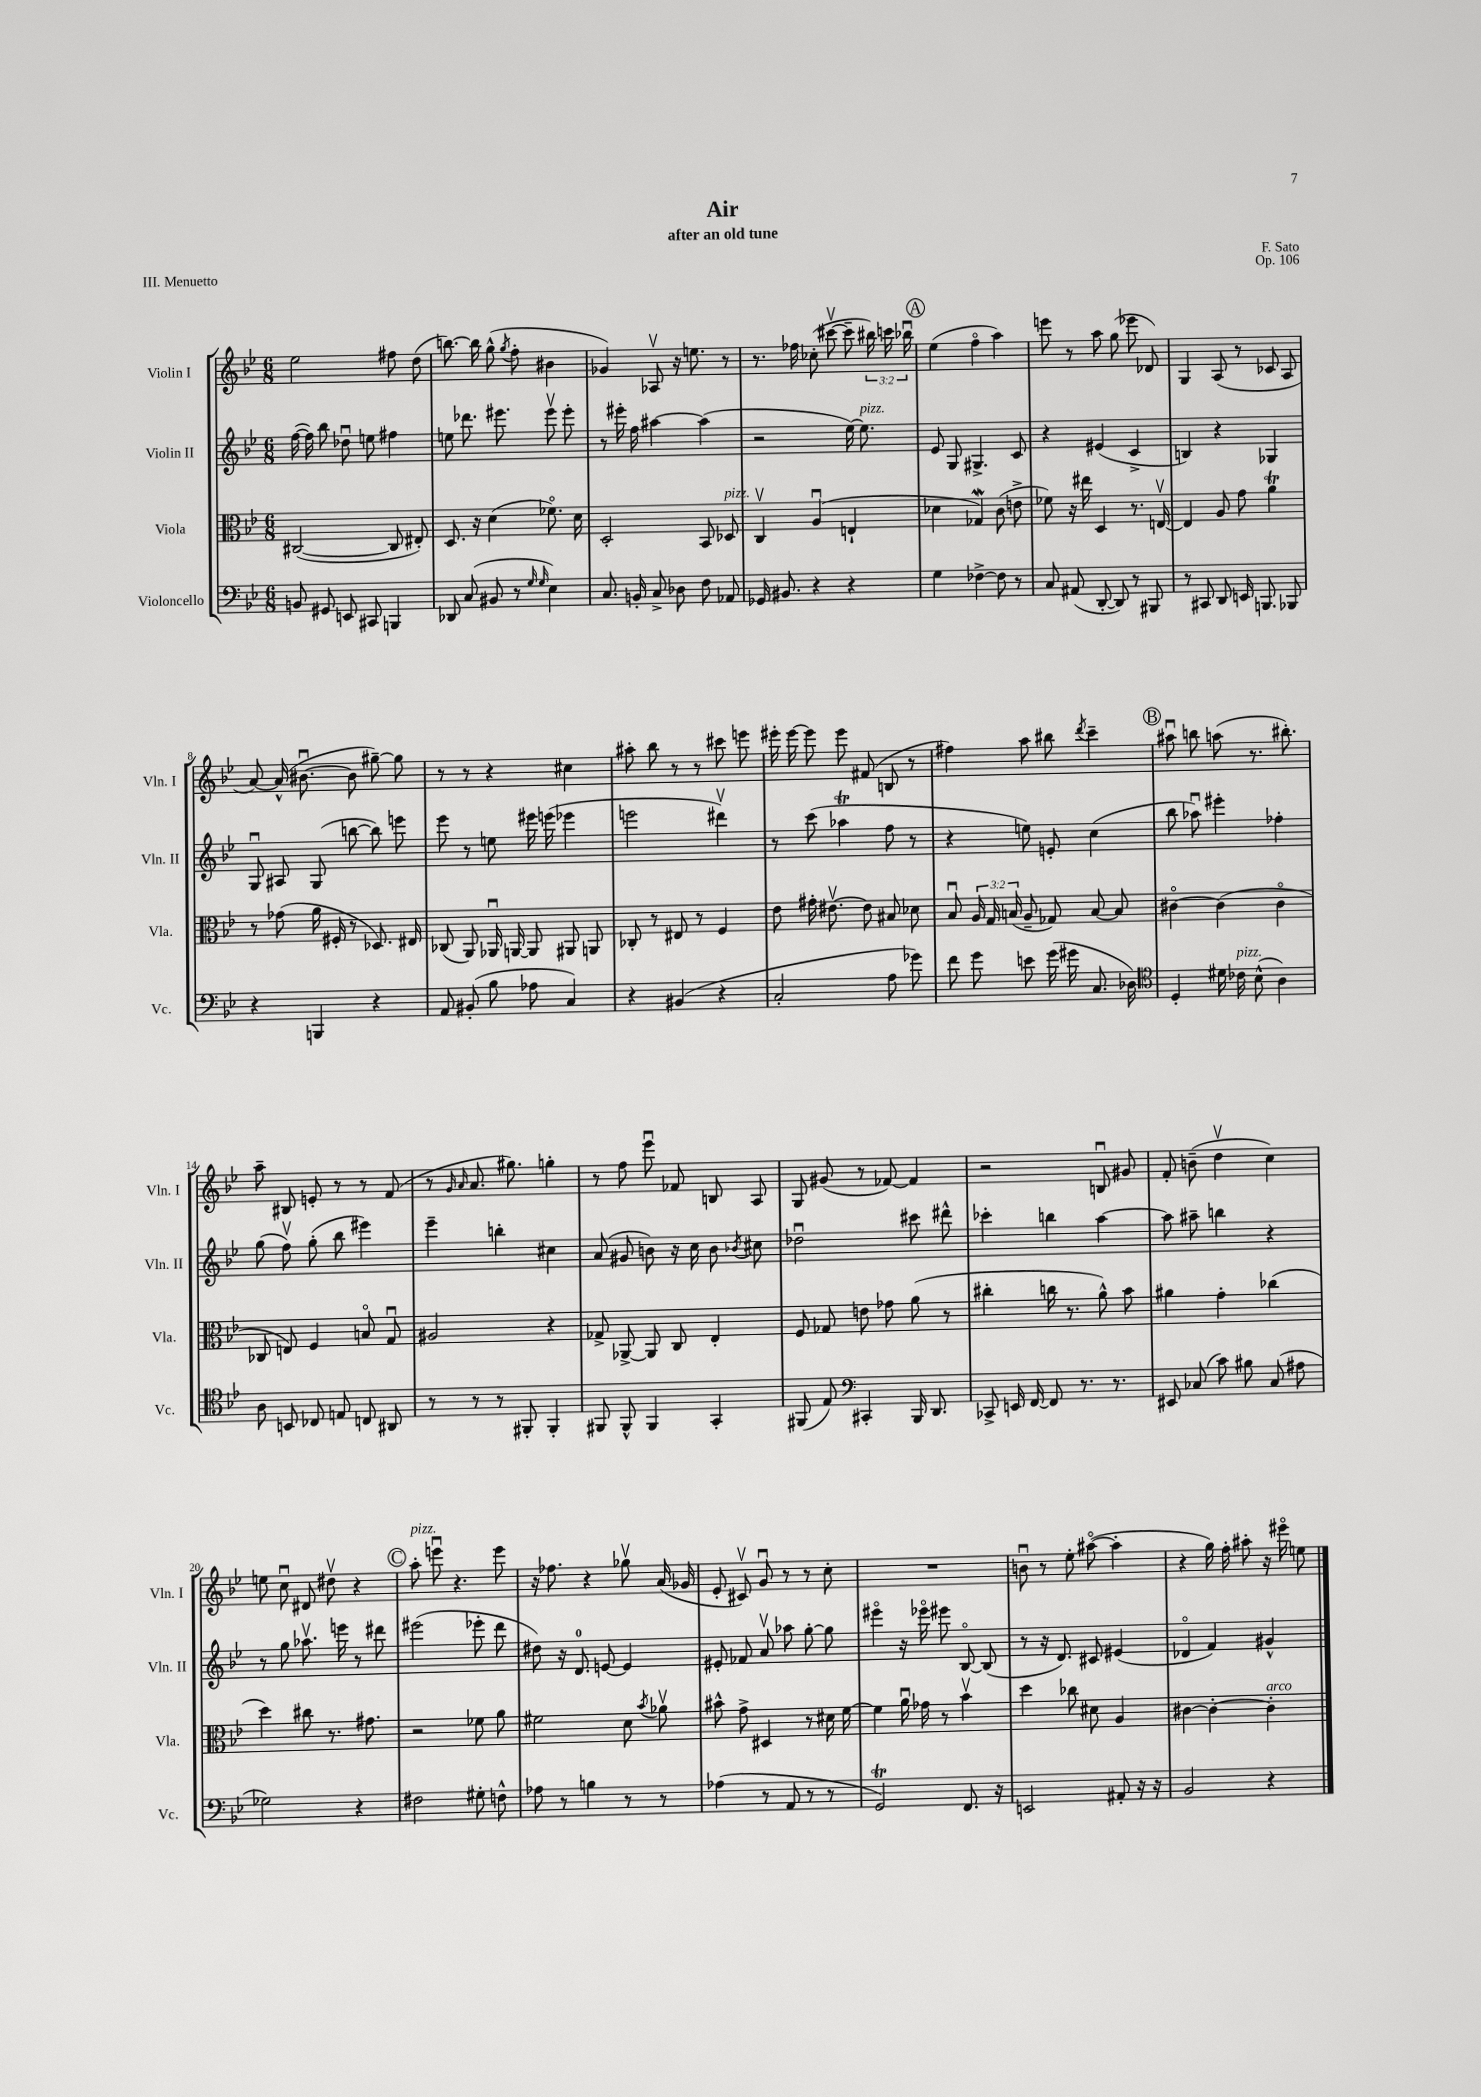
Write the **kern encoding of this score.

**kern	**kern	**kern	**kern
*staff4	*staff3	*staff2	*staff1
*clefF4	*clefC3	*clefG2	*clefG2
*k[b-e-]	*k[b-e-]	*k[b-e-]	*k[b-e-]
*M6/8	*M6/8	*M6/8	*M6/8
8BB/	([2C#/	([16ff\	2ee-\
.	.	16ff\])	.
8GG#/	.	8bb-\	.
8EE/	.	8dd-u\	.
8CC#/	.	8ee\	.
4BBB/	8C#/]	4ff#\	8ff#\
.	8E#'/)	.	(8dd\
=	=	=	=
8DD-/	8.D/	8ee\	[8.bb\)
(8C/	.	8.ddd-\	.
.	16r	.	16bb\]
8BB#/	(4d\	.	(8gg^^\
.	.	8.eee#\	.
.	.	.	8qgg/
8r	.	.	8ff'\
16qqG/	.	.	.
16qqG/	.	.	.
4E-\)	8.f-o\)	8eee#v\	4b#\
.	.	8eee#'\	.
.	16d\	.	.
=	=	=	=
8.C/	2D'/	8r	4g-/)
.	.	16eee#'\	.
16BB'/	.	16ff\	.
8C^/	.	[4aa#\	8A-v/
8D-\	.	.	16r
.	.	.	8.ee\
8F\	8BB-/	(4aa#\]	.
8AA-/	8D-/	.	8r
=	=	=	=
16GG-/	4Cv/	2r	8.r
8.BB#/	.	.	.
.	.	.	16ff-\
4r	(4Au/	.	(8cc-'\
.	.	.	[8ccc#v\
4r	4E`/	[16ee-\)	8ccc#~\]
.	.	8.ee-\]	.
.	.	.	24bb#\)
.	.	.	24ccc\
.	.	.	24bb-u\
=	=	=	=
4G\	4d-\	8e-/	(4ee-\
.	.	8G/	.
[4F-^\	4G-/)	4.G#^/	4ffo\
8F-\]	(8c\	.	4aa\)
8r	8e^\	8c/	.
=	=	=	=
8C/	8f-\)	4r	8eee\
(8AA#/	16r	.	8r
.	16ee#\	.	.
[8DD'/	4D/	(4e#/	8aa\
8DD/])	.	.	(8gg\
8r	8.r	4c^/	8eee-\
8BBB#/	.	.	8d-/)
.	[16Ev/	.	.
=	=	=	=
8r	4E/]	4B/)	4G/
8CC#/	.	.	.
8DD/	8A/	4r	(8A/
16EE/	8g\	.	8r
8.BBB/	.	.	.
.	4a\	4G-/	8c-/
8BBB-/	.	.	8A/
=	=	=	=
4r	8r	8Gu/	[8a/)
.	(8g-\	8A#/	(16a^^/]
.	.	.	[8.b#u\
4BBB/	16a\	(8G/	.
.	16F#'/	.	.
.	8r	[8bb\	8b#\]
4r	8.D-/)	8bb\])	[8gg#~\)
.	.	8eee\	8gg#\]
.	16E#/	.	.
=	=	=	=
8AA/	(8C-/	8eee-\	8r
(8BB#'/	8AA/)	8r	8r
8B-\	16AA-u/	8ee\	4r
.	[16AA/	.	.
8A-\	8AA/]	16eee#\	.
.	.	(16eee\	.
4C/)	8AA#/	4eee-\	4cc#\
.	8AA/	.	.
=	=	=	=
4r	8C-'/	2eee\	8aa#'\
.	8r	.	8bb-\
(4BB#/	8E#/	.	8r
.	8r	.	8r
4r	4F/	4ddd#v\)	8ccc#\
.	.	.	8eee\
=	=	=	=
2C'/	8e-\	8r	16eee#'\
.	.	.	[16eee#\
.	16g#'\	(8ccc\	8eee#\]
.	[8.e#v\	.	.
.	.	4aa-\	8eee#\
.	8e#\]	.	(8f#/
8A\	8B#/	8ff\	8B/
8g-\)	8d-\	8r	8r
=	=	=	=
8f\	8B-u/	4r	4ff#\)
8g\	24A/	.	.
.	24G/	.	.
.	(24B/	.	.
8e\	8A~/	8ee\)	8aa\
(16g\	8G-/)	8e'/	8bb#\
16g#\	.	.	.
.	.	.	8qddd/
8.C/	[8B/	(4cc\	4ccc~\
.	8B/]	.	.
16D-\)	.	.	.
=	=	=	=
*clefC4	*	*	*
4D'/	[4c#o\	8bb-\	8aa#u\
.	.	8aa-u\)	8bb\
16d#\	(4c#\]	4eee#'\	(8aa\
16c-\	.	.	.
(8B-^^\	.	.	8.r
4A\)	4c#o\	4ff-'\	.
.	.	.	8.bb#'\)
=	=	=	=
8A\	8C-/	(8gg\	8aa~\
8BB/	8E/)	8ffv\)	8B#/
8C-/	4F/	(8gg'\	8e'/
8E/	.	8bb-\	8r
8C/	8Bo/	4eee#\)	8r
8AA#/	8Gu/	.	(8f/
=	=	=	=
8r	2A#/	4eee-~\	8r
.	.	.	16qqg/
.	.	.	16qqa/
8r	.	.	8.a/
8r	.	4bb'\	.
.	.	.	8.gg#\)
8FF#'/	.	.	.
4FF#'/	4r	4cc#\	4gg'\
=	=	=	=
8FF#/	8G-^/	(8a/	8r
8FF#^^/	[8AA-^/	8g#/	8ff\
4FF#/	8AA-/]	8b\)	8eee-u\
.	8C/	16r	8f-/
.	.	16cc\	.
4GG'/	4E-'/	8b\	8B/
.	.	8qb-/	.
.	.	8cc#\	8A/
=	=	=	=
(8FF#/	8F/	2dd-u\	8G/
8E-/)	8G-/	.	(8g#/
*clefF4	*	*	*
4CC#'/	8e\	.	8r
.	8g-\	.	[8f-/)
16BBB-/	(8a\	8ccc#\	4f-/]
8.DD/	.	.	.
.	8r	8ddd#^^\	.
=	=	=	=
8CC-^/	4cc#'\	4ccc-'\	2r
16EE/	.	.	.
[16FF/	.	.	.
8FF/]	16cc\	4bb\	.
.	8.r	.	.
8.r	.	.	.
.	8a^^\)	[4aa\	8Bu/
8.r	.	.	.
.	8b-\	.	8g#/
=	=	=	=
8EE#/	4a#\	8aa\]	8f'/
(8C-/	.	8aa#~\	(8b~\
8c\)	4g'\	4bb\	4ddv\
8B#\	.	.	.
(8C-/	(4cc-\	4r	4cc\)
8A#\	.	.	.
=	=	=	=
2G-\)	4dd\)	8r	8ee\
.	.	8gg\	8ccu\
.	8cc#\	8.aa-v\	8d#/
.	8.r	.	8dd#v\
.	.	16eee\	.
4r	.	8r	4r
.	8.g#\	.	.
.	.	8ddd#\	.
=	=	=	=
2F#\	2r	(2eee#\	8aa'\
.	.	.	8eeeu\
.	.	.	4.r
8G#'\	8f-\	8eee-'\	.
8F^^\	8a\	8ddd\	8eee\
=	=	=	=
8A-\	2f#\	8dd#\)	16r
.	.	.	8.ff-\
8r	.	16r	.
.	.	8.d/	.
4B\	.	.	4r
.	.	[8e/	.
8r	8d\	4e/]	8gg-v\
.	8qb-/	.	.
8r	8a-v\	.	(16a/
.	.	.	16g-/
=	=	=	=
(4A-\	8b#^^\	8e#'/	8e-'/
.	8g^\	8f-/	8c#v/)
8r	4D#/	8av/	8gu/
8AA/	.	8aa-\	8r
8r	8r	[8gg'\	8r
8r	16d#\	8gg\]	8cc'\
.	[16f\	.	.
=	=	=	=
2GG/)	4f\]	4eee#o\	2.r
.	16au\	16r	.
.	16g-\	16eee-o\	.
.	8r	8eee#\	.
8.FF/	4b-v\	[8B-o/	.
.	.	(8B-/]	.
16r	.	.	.
=	=	=	=
2EE/	4dd\	8r	8bu\
.	.	16r	8r
.	.	8.d/)	.
.	8cc-\	.	8ee-'\
.	8d#\	8c#/	([8aa#o\
8AA#'/	4A/	(4e#/	4aa#'\]
16r	.	.	.
16r	.	.	.
=	=	=	=
2BB-/	[4c#\	4d-o/	4r
.	4c#'\_	4f/)	16gg\)
.	.	.	16ff'\
.	.	.	8aa#'\
4r	4c#'\]	4g#^^/	16r
.	.	.	16eee#o\
.	.	.	8ee\
==	==	==	==
*-	*-	*-	*-
